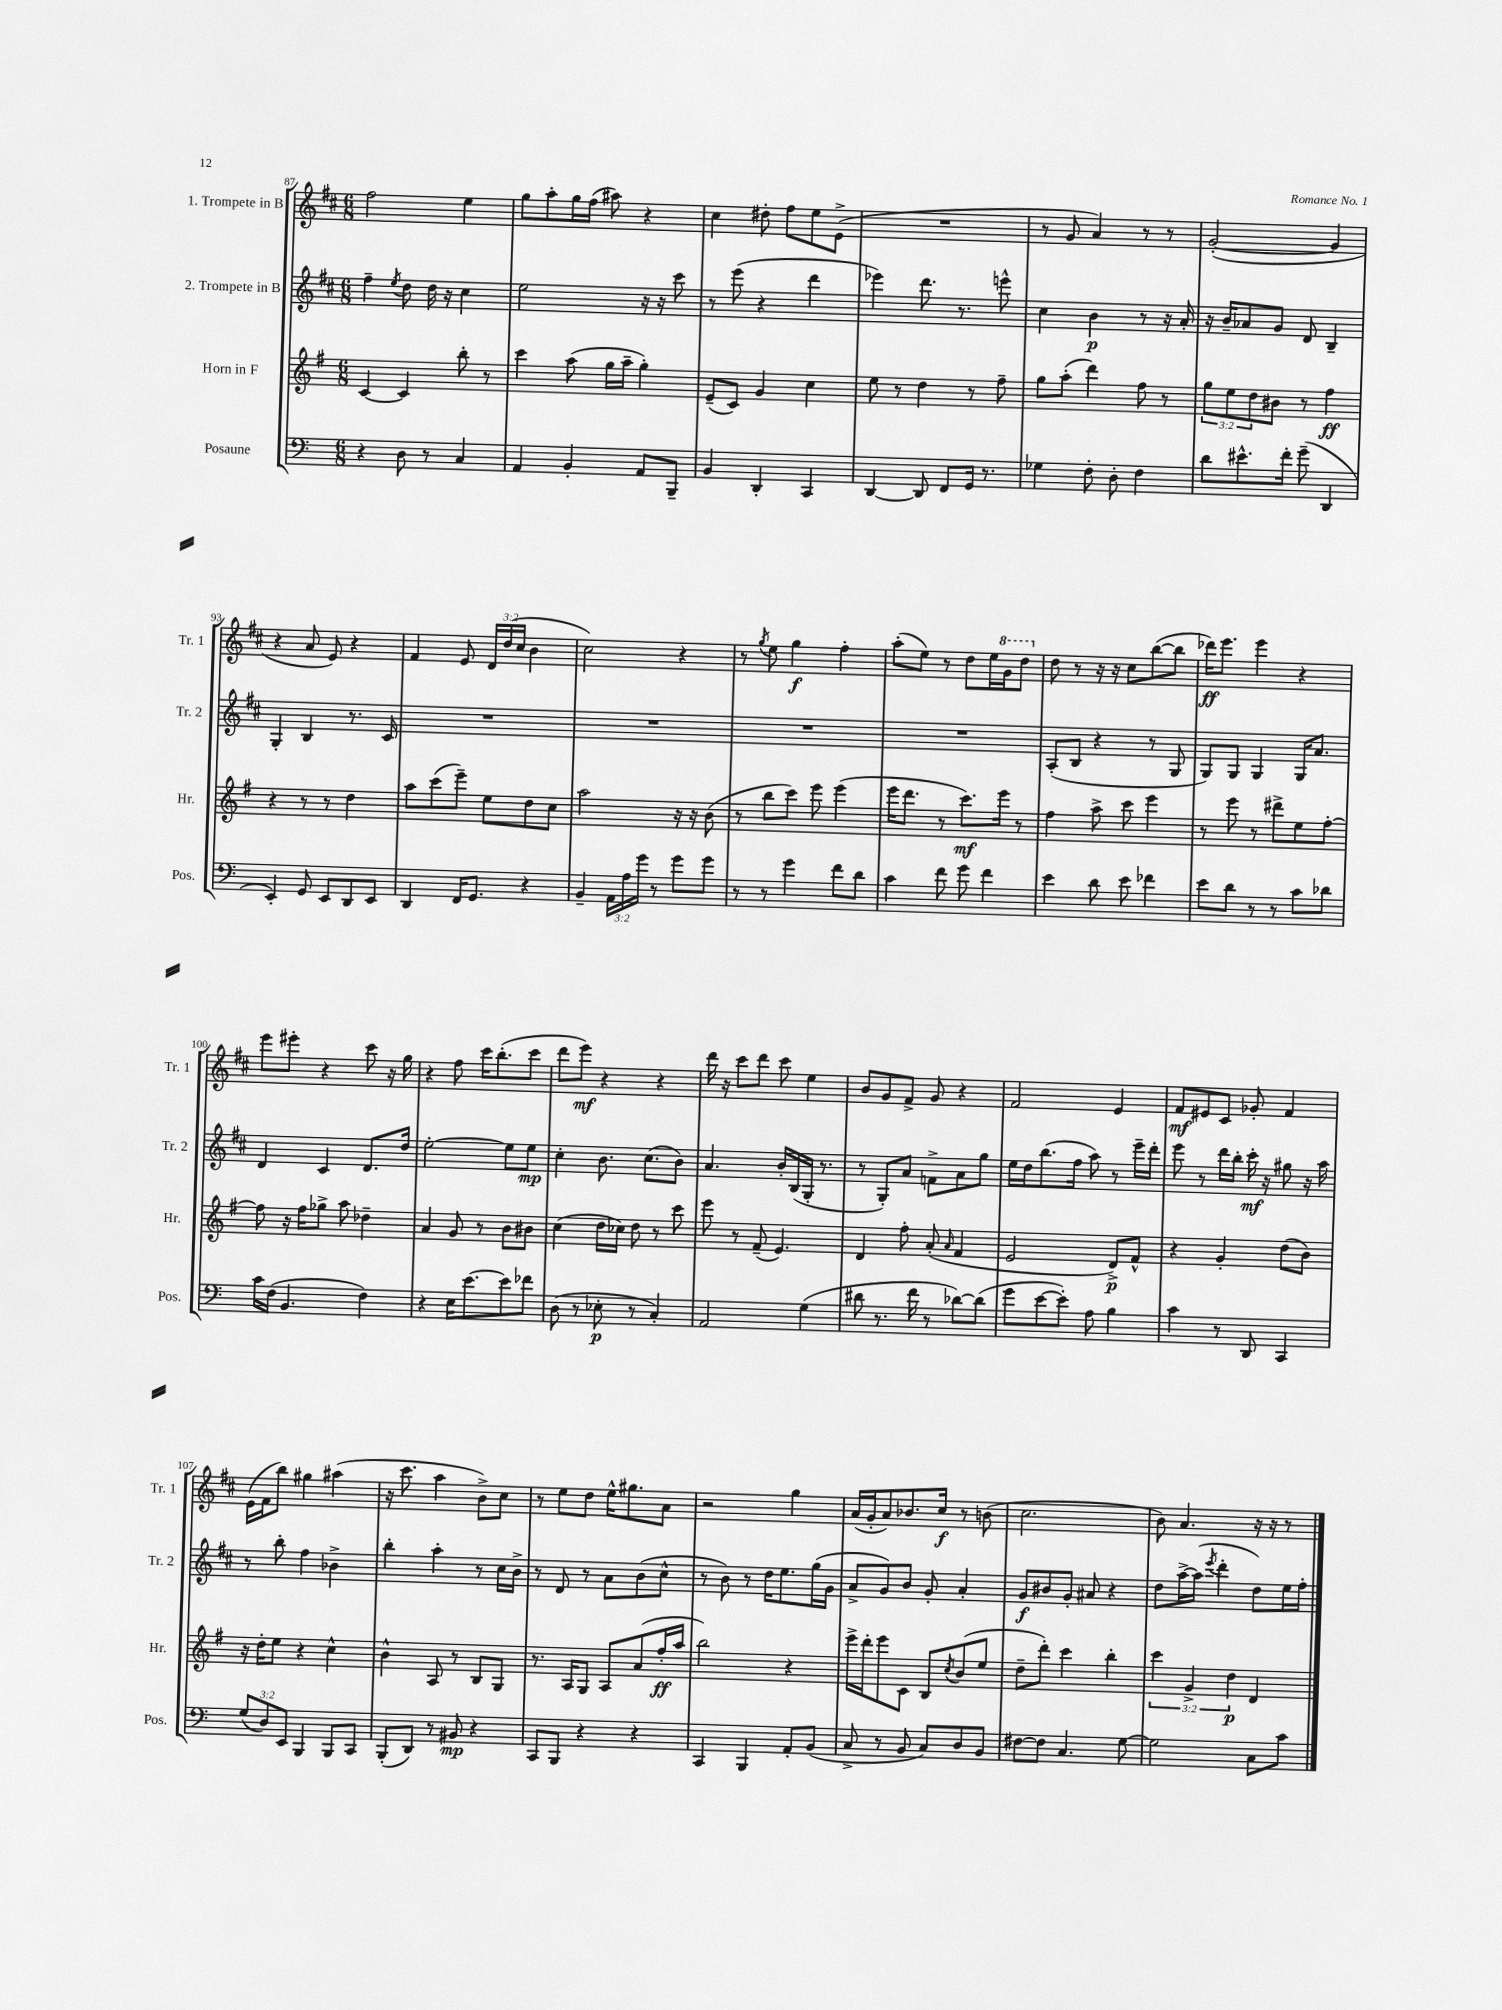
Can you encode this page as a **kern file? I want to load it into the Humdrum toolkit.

**kern	**kern	**kern	**kern
*staff4	*staff3	*staff2	*staff1
*clefF4	*clefG2	*clefG2	*clefG2
*k[]	*k[f#]	*k[f#c#]	*k[f#c#]
*M6/8	*M6/8	*M6/8	*M6/8
4r	[4c	4ff#~	2ff#
.	.	8qee	.
8D	4c]	8dd	.
8r	.	16dd	.
.	.	16r	.
4C	8bb'	4cc#	4ee
.	8r	.	.
=	=	=	=
4AA	4ccc	2ee	8gg
.	.	.	8aa'
4BB'	(8aa	.	16gg
.	.	.	(16ff#
.	16gg	.	8aa#)
.	16aa~	.	.
8AA	4gg')	16r	4r
.	.	16r	.
8BBB~	.	8ccc#	.
=	=	=	=
4BB	(8e~	8r	4cc#
.	8c)	(8eee	.
4DD'	4g	4r	8dd#'
.	.	.	8ff#
4CC	4cc	4ddd	8ee
.	.	.	(8e^
=	=	=	=
[4DD	8ee	4eee-)	2.r
.	8r	.	.
8DD]	4dd	8.ddd	.
8FF	.	.	.
.	.	8.r	.
16GG	8r	.	.
8.r	.	.	.
.	8ff#~	8eee^^	.
=	=	=	=
4G-	8gg	4cc#	8r
.	(8aa'	.	8g
8F'	4ddd)	4b	4a)
8D'	.	.	.
4F	8ff#	8r	8r
.	8r	16r	8r
.	.	16a'	.
=	=	=	=
8d	12gg	16r	([2g'
.	.	16b~	.
.	12ee	.	.
8.e#^^	.	8a-	.
.	12dd	.	.
.	8b#	8g	.
16f'	.	.	.
(8g~	8r	8d	.
4DD	4ff#	4B~	4g]
=	=	=	=
4EE')	4r	4G'	4r
8GG	8r	4B	8a
8EE	8r	.	8e)
8DD	4dd	8.r	4r
8EE	.	.	.
.	.	16c#	.
=	=	=	=
4DD	8aa	2.r	4f#
.	(8ccc	.	.
16FF	8eee~)	.	8e
8.GG	.	.	.
.	8ee	.	24d
.	.	.	(24dd
.	.	.	24cc#
4r	8dd	.	4b
.	8cc	.	.
=	=	=	=
4BB~	2aa	2.r	2cc#)
24AA	.	.	.
24A	.	.	.
24g	.	.	.
8r	.	.	.
8g	16r	.	4r
.	16r	.	.
8g	(8b	.	.
=	=	=	=
8r	8r	2.r	8r
.	.	.	8qgg
8r	8bb	.	8ee
4g	8ccc)	.	4gg
.	8eee	.	.
8f	(4eee	.	4ff#'
8d	.	.	.
=	=	=	=
4c	16eee	2.r	(8aa'
.	8.ddd	.	.
.	.	.	8ee)
8f	8r	.	8r
8g	8.ccc)	.	8dd
4f	.	.	16ee
.	16eee	.	16gg
.	8r	.	8ddd
=	=	=	=
4e	4ff#	(8A'	8dd
.	.	8B	8r
8d	8aa^	4r	16r
.	.	.	16r
8e	8ccc	.	8cc#
4f-	4eee	8r	([8bb
.	.	8G	8bb]
=	=	=	=
8e	8r	8G)	16ddd-)
.	.	.	8.eee
8d	8eee	8G	.
8r	8r	4G	4eee
8r	8ddd#^	.	.
8c	8ee	16G	4r
.	.	8.a	.
8d-	[8ff#'	.	.
=	=	=	=
16c	8ff#]	4d	8eee
(16F	.	.	.
4.BB	16r	.	8eee#'
.	16ff#	.	.
.	8gg-^	4c#	4r
.	8aa	.	.
4F)	4dd-~	8.d	8ccc#
.	.	.	16r
.	.	16dd	16gg
=	=	=	=
4r	4a	[2ee'	4r
16E	8g	.	8ff#
[8.e	.	.	.
.	8r	.	16ccc#
.	.	.	(8.bb'
8e]	8b	8ee]	.
8f-	8b#	8ee	8ccc#
=	=	=	=
(8D	(4cc	4cc#'	8ddd
8r	.	.	8eee)
8E-'	16dd	8.b	4r
.	16cc-)	.	.
8r	8dd	.	.
.	.	(8.cc#	.
4C')	8r	.	4r
.	8ccc	8b)	.
=	=	=	=
2AA	8eee	4.a	16ddd
.	.	.	16r
.	8r	.	8ccc#
.	(8f#~	.	8ddd
.	4.e)	16b'	8ccc#
.	.	(16B	.
(4G	.	16G'	4ee
.	.	8.r	.
=	=	=	=
8d#	4d	8r	8b
8.r	.	8G')	8g
.	8ff#'	8a	8f#^
16f	.	.	.
8r	(8a'	8f^	8g
.	16qqa	.	.
[8d-)	4f#	8a	4r
(8d-]	.	8gg	.
=	=	=	=
8g	2e	16ee	2f#
.	.	16dd	.
[8e	.	(8.bb	.
8e'])	.	.	.
.	.	16ff#	.
8A	.	8aa)	.
4B	8d^)	8r	4e
.	8f#^^	16eee~	.
.	.	16ddd'	.
=	=	=	=
4c	4r	8eee	8f#
.	.	8r	8e#
8r	4g'	16ddd	8c#
.	.	16bb'	.
8DD	.	16ccc#'	8g-'
.	.	16r	.
4CC	(8dd	8gg#	4f#
.	8b)	16r	.
.	.	16aa	.
=	=	=	=
(12G	16r	8r	(16e
.	16dd'	.	16f#
12D)	.	.	.
.	8ee	8bb'	8bb)
12EE	.	.	.
4BBB	4r	4ff#	4gg#
8BBB	4cc^^	4b-^	(4aa#
8CC	.	.	.
=	=	=	=
(8BBB'	4b^^	4bb'	16r
.	.	.	8.ccc#
8DD)	.	.	.
8r	8A	4aa'	4aa
8BB#	8r	.	.
4r	8B	8r	8b^)
.	8G	16cc#	8cc#
.	.	16b^	.
=	=	=	=
8CC	8.r	8r	8r
8BBB	.	8d	8ee
.	16A	.	.
4r	8G	8r	8dd
.	8A	8a	16ee^^
.	.	.	8.gg#
4r	(8a	(8b	.
.	16ff#'	8cc#^^	8a
.	16aa	.	.
=	=	=	=
4CC	2bb)	8r	2r
.	.	8b)	.
4BBB	.	8r	.
.	.	16dd	.
.	.	8.ee	.
8AA'	4r	.	4gg
(8BB	.	(16gg	.
.	.	16g	.
=	=	=	=
8C^	16eee^	8a^	(16a
.	16ddd'	.	16g'
8r	8eee	8g)	8a)
8BB	8c	8b	8.b-
8C)	8B	8g'	.
.	.	.	16cc#
.	8qcc	.	.
8D	(8b	4a'	8r
8BB	8ee	.	(8b
=	=	=	=
[8F#	8dd~	8g	2.cc#
8F#]	8ddd')	8b#	.
4.C	4ccc	8g'	.
.	.	8a#	.
.	4bb'	4r	.
[8G	.	.	.
=	=	=	=
2G]	6ccc	8dd	8b)
.	.	[16aa^	4.a
.	6g^	.	.
.	.	(16aa]	.
.	.	8qeee	.
.	.	4ddd'	.
.	6dd	.	.
8C	4d	8dd)	16r
.	.	.	16r
8c	.	16ee	8r
.	.	16ff#'	.
==	==	==	==
*-	*-	*-	*-
